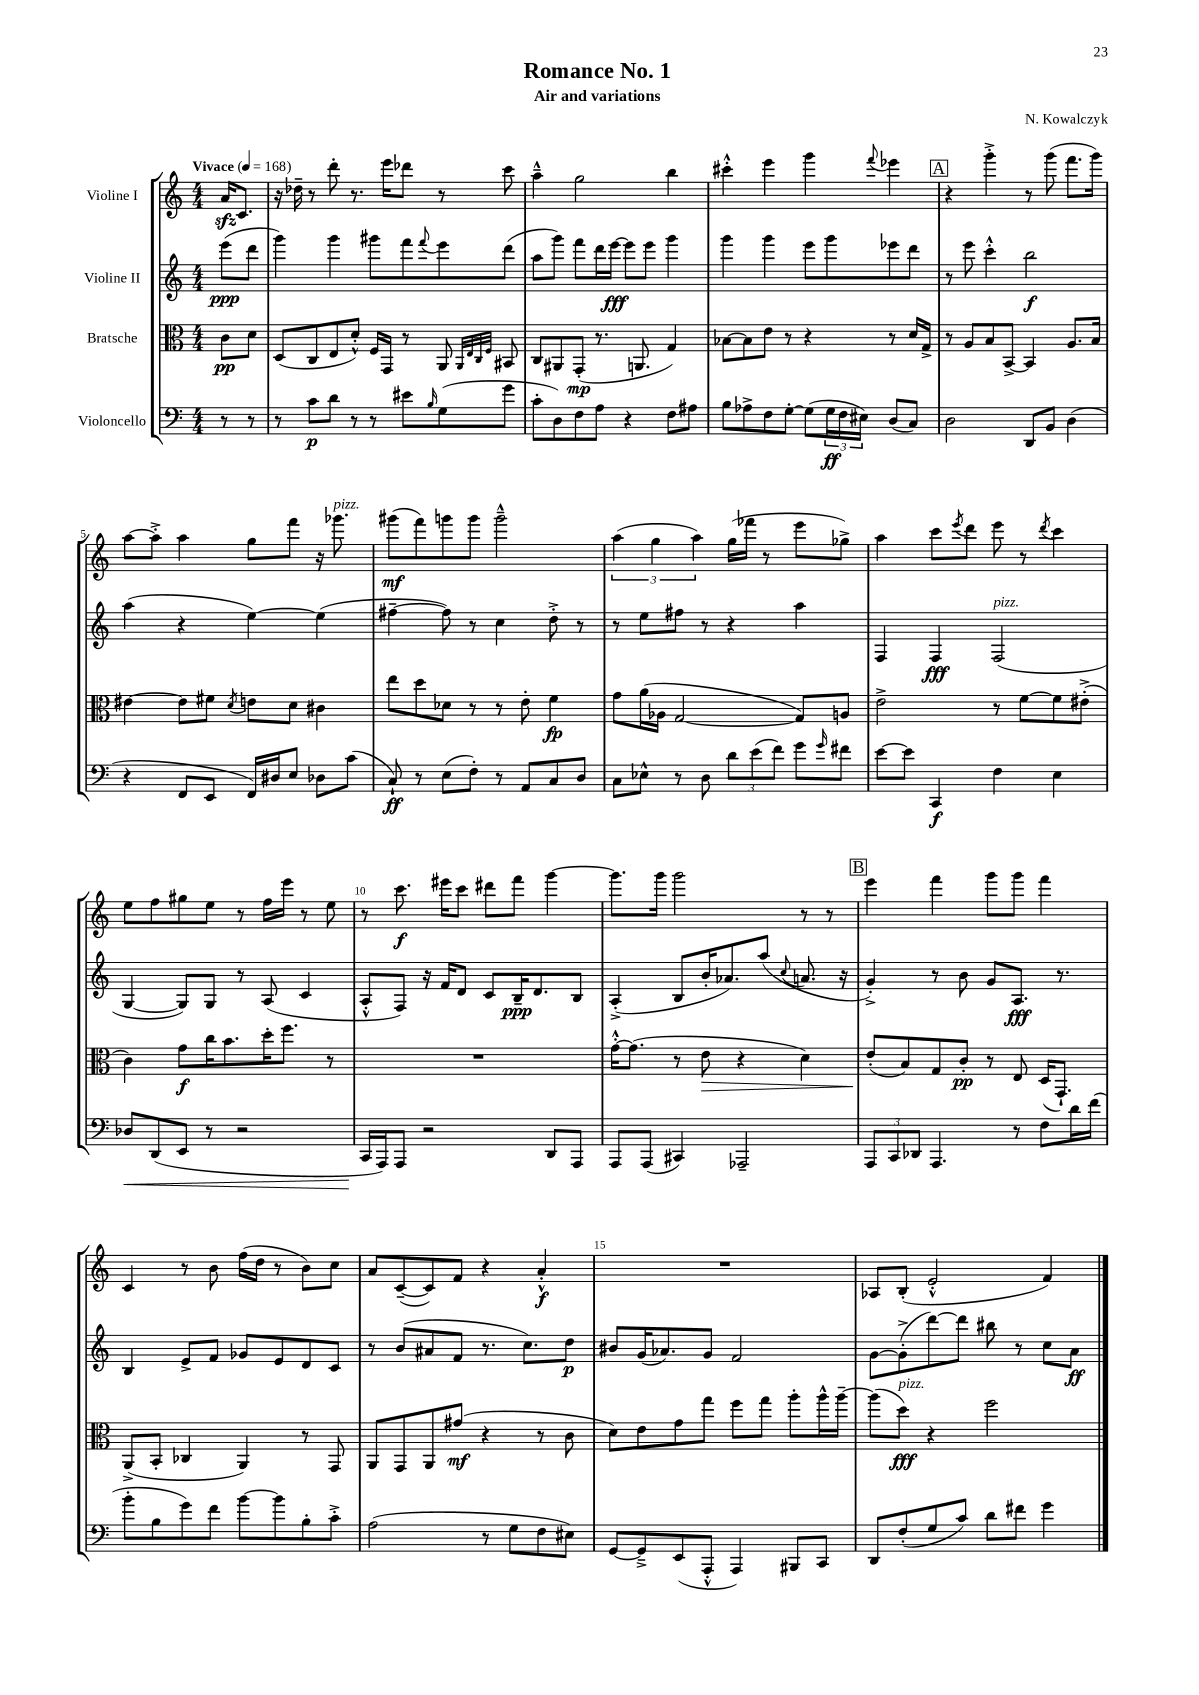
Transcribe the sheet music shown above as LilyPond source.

\header { title = "Romance No. 1" composer = "N. Kowalczyk" subtitle = "Air and variations" }
<<
\new StaffGroup <<
\new Staff = "s0" \with { instrumentName = "Violine I" } {
    \clef treble \key c \major \numericTimeSignature \time 4/4 \partial 4 \tempo "Vivace" 4 = 168
    a'16\sfz c'8. |
    r16 des''16-- r8 d'''8-. r8. e'''16 des'''8 r8 c'''8 |
    a''4---^ g''2 b''4 |
    cis'''4-.-^ e'''4 g'''4 \appoggiatura { f'''8 } ees'''4 |
    \mark \markup { \box "A" } r4 g'''4-.-> r8 g'''8( f'''8. g'''16) |
    a''8~ a''8-.-> a''4 g''8 f'''8 r16 ges'''8.^\markup { \italic "pizz." } |
    gis'''8\mf( f'''8) g'''8 g'''8 g'''2---^ |
    \tuplet 3/2 { a''4( g''4 a''4) } g''16( fes'''16 r8 e'''8 ges''8->) |
    a''4 c'''8 \acciaccatura { e'''8 } d'''8 e'''8 r8 \acciaccatura { d'''8 } c'''4 |
    e''8 f''8 gis''8 e''8 r8 f''16 e'''16 r8 e''8 |
    r8 c'''8.\f eis'''16 c'''8 dis'''8 f'''8 g'''4~ |
    g'''8. g'''16 g'''2 r8 r8 |
    \mark \markup { \box "B" } e'''4 f'''4 g'''8 g'''8 f'''4 |
    c'4 r8 b'8 f''16( d''16 r8 b'8) c''8 |
    a'8 c'8~--( c'8) f'8 r4 a'4-.-^\f |
    R1 |
    aes8 b8-.( e'2-.-^ f'4) \bar "|." |
}
\new Staff = "s1" \with { instrumentName = "Violine II" } {
    \clef treble \key c \major \numericTimeSignature \time 4/4 \partial 4
    e'''8\ppp( d'''8 |
    g'''4) g'''4 gis'''8 f'''8 \appoggiatura { f'''8 } e'''8 d'''8( |
    a''8 g'''8) f'''8 d'''16 e'''16~\fff e'''8 e'''8 g'''4 |
    g'''4 g'''4 e'''8 g'''8 ees'''8 d'''8 |
    \mark \markup { \box "A" } r8 e'''8 c'''4-.-^ b''2\f |
    a''4( r4 e''4~) e''4( |
    fis''4~-- fis''8) r8 c''4 d''8-.-> r8 |
    r8 e''8 fis''8 r8 r4 a''4 |
    f4 f4\fff f2^\markup { \italic "pizz." }( |
    g4~ g8) g8 r8 a8( c'4 |
    a8-.-^ f8) r16 f'16 d'8 c'8 b16--\ppp d'8. b8 |
    a4-.->( b8 b'16-. aes'8.) a''8( \appoggiatura { c''8 } a'8. r16 |
    \mark \markup { \box "B" } g'4-.->) r8 b'8 g'8 a8.\fff r8. |
    b4 e'8-> f'8 ges'8 e'8 d'8 c'8 |
    r8 b'8( ais'8 f'8 r8. c''8.) d''8\p |
    bis'8 g'16( aes'8.) g'8 f'2 |
    g'8~ g'8-.->( d'''8~) d'''8 bis''8 r8 c''8 a'8\ff \bar "|." |
}
\new Staff = "s2" \with { instrumentName = "Bratsche" } {
    \clef alto \key c \major \numericTimeSignature \time 4/4 \partial 4
    c'8\pp d'8 |
    d8( c8 e8 d'8-.-^) f16 g,16 r8 a,8 \grace { a,32 e32 c32 f32 } bis,8 |
    c8 ais,8 g,8-.\mp( r8. a,8. g4) |
    bes8~ bes8 e'8 r8 r4 r8 d'16 g16-> |
    \mark \markup { \box "A" } r8 a8 b8 b,8~-> b,4 a8. b16 |
    eis'4~ eis'8 fis'8 \acciaccatura { d'8 } e'8 d'8 cis'4 |
    e''8 d''8 des'8 r8 r8 e'8-. f'4\fp |
    g'8 a'16( aes16 g2~ g8) a8 |
    e'2-> r8 f'8~ f'8 eis'8-.->( |
    c'4) g'8\f c''16 b'8. d''16-. f''8. r8 |
    R1 |
    g'16~-.-^ g'8.( r8 e'8\> r4 d'4) |
    \mark \markup { \box "B" } e'8-.\!( b8) g8 c'8-.\pp r8 e8 d16( g,8.-!) |
    a,8->( b,8-. ces4 a,4) r8 g,8 |
    a,8 g,8 a,8 gis'8\mf( r4 r8 c'8 |
    d'8) e'8 g'8 g''8 f''8 g''8 a''8-. a''16-^ a''16~-- |
    a''8( d''8\fff^\markup { \italic "pizz." }) r4 f''2 \bar "|." |
}
\new Staff = "s3" \with { instrumentName = "Violoncello" } {
    \clef bass \key c \major \numericTimeSignature \time 4/4 \partial 4
    r8 r8 |
    r8 c'8\p d'8 r8 r8 eis'8 \grace { b16 } g8( g'8 |
    c'8-. d8) f8 a8 r4 f8 ais8 |
    b8 aes8-> f8 g8~-. g8( \tuplet 3/2 { g16\ff f16 eis16) } d8( c8) |
    \mark \markup { \box "A" } d2 d,8 b,8 d4( |
    r4 f,8 e,8 f,16) dis16 e8 des8 c'8( |
    c8-!\ff) r8 e8( f8-.) r8 a,8 c8 d8 |
    c8 ees8-^ r8 d8 \tuplet 3/2 { d'8 e'8( f'8) } g'8 \grace { g'16 } fis'8 |
    e'8~ e'8 c,4\f f4 e4 |
    des8\< d,8( e,8 r8 r2 |
    c,16\! a,,16) a,,8 r2 d,8 a,,8 |
    a,,8 a,,8( cis,4) aes,,2-- |
    \mark \markup { \box "B" } \tuplet 3/2 { a,,8 c,8 des,8 } a,,4. r8 f8 d'16 f'16( |
    b'8-. b8 g'8) f'8 b'8~ b'8 b8-. c'8-.-> |
    a2( r8 g8 f8 eis8) |
    g,8~ g,8---> e,8( a,,8-.-^ a,,4) bis,,8 c,8 |
    d,8 f8-.( g8 c'8) d'8 fis'8 g'4 \bar "|." |
}
>>
>>
\layout { \context { \Score \override BarNumber.break-visibility = ##(#f #t #t) barNumberVisibility = #(every-nth-bar-number-visible 5) } }
